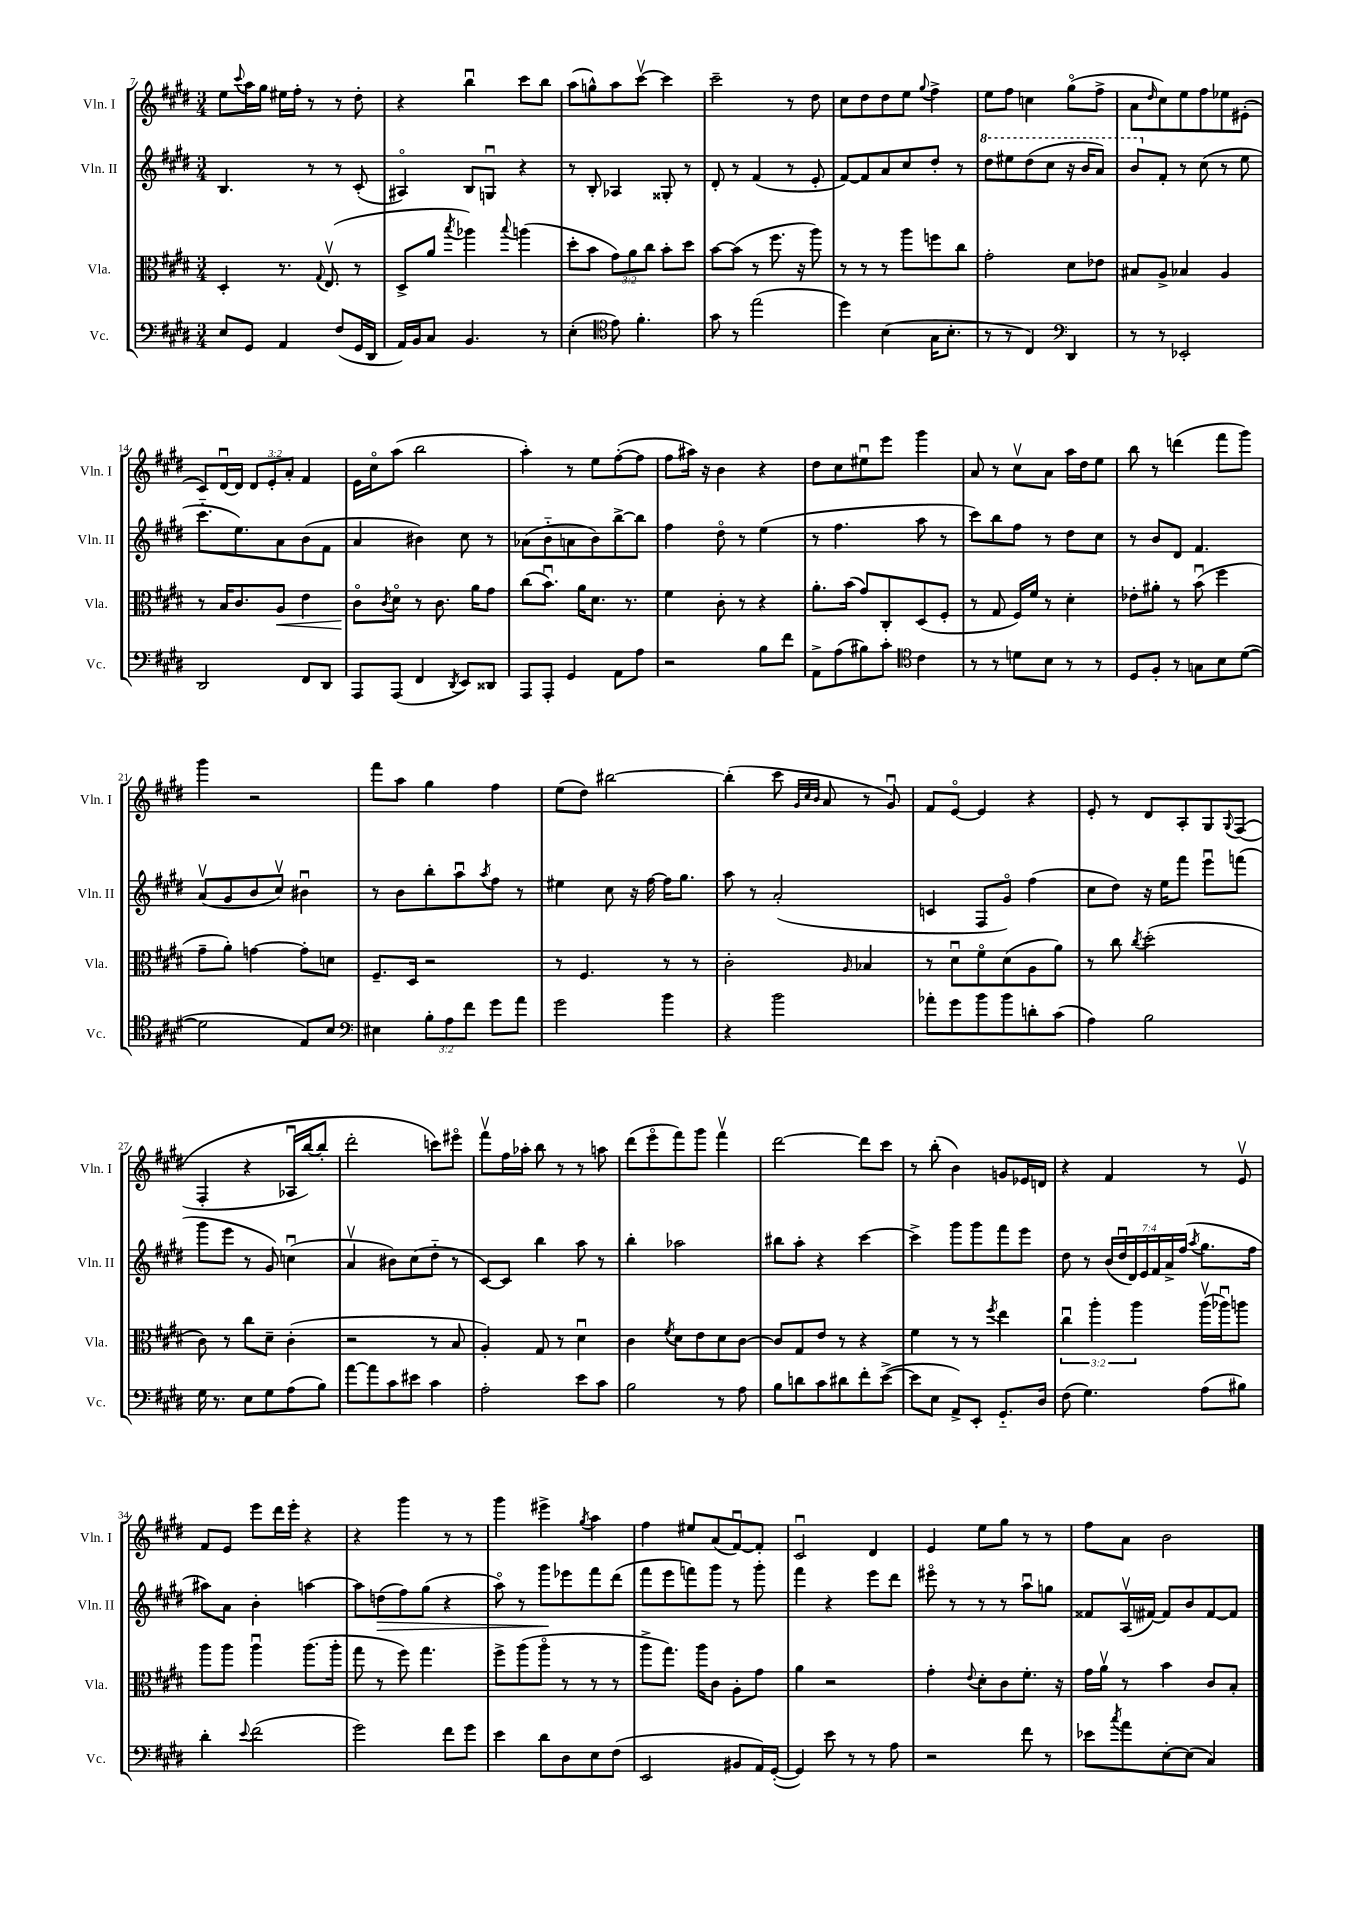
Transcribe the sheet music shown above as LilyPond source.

<<
\new StaffGroup <<
\new Staff = "s0" \with { instrumentName = "Vln. I" shortInstrumentName = "Vln. I" } {
    \clef treble \key e \major \numericTimeSignature \time 3/4 \override Staff.TupletNumber.text = #tuplet-number::calc-fraction-text
    e''8 \appoggiatura { cis'''8 } a''16 gis''16 eis''16 fis''16-. r8 r8 dis''8-. |
    r4 b''4\downbow cis'''8 b''8 |
    a''8( g''8-^) a''8 cis'''8~\upbow cis'''4 |
    cis'''2-- r8 dis''8 |
    cis''8 dis''8 dis''8 e''8 \appoggiatura { gis''8 } fis''4-> |
    e''8 fis''8 c''4 gis''8\flageolet( fis''8-> |
    a'8 \grace { dis''16 } cis''8) e''8 fis''8 ees''8 eis'8-.( |
    cis'8) dis'16~\downbow dis'16 \tuplet 3/2 { dis'8 e'8-. a'8-. } fis'4 |
    e'16 cis''16\flageolet a''8( b''2 |
    a''4-.) r8 e''8 fis''8~-.( fis''8 |
    fis''8 ais''16) r16 b'4 r4 |
    dis''8 cis''8 eis''8\downbow e'''8 gis'''4 |
    a'8 r8 cis''8\upbow a'8 a''16 dis''16 e''8 |
    b''8 r8 d'''4( fis'''8 gis'''8) |
    gis'''4 r2 |
    fis'''8 a''8 gis''4 fis''4 |
    e''8( dis''8) bis''2~ |
    bis''4-.( cis'''8 \grace { gis'32 cis''32 b'32 } a'8 r8 gis'8\downbow) |
    fis'8 e'8~\flageolet e'4 r4 |
    e'8-. r8 dis'8 a8-. gis8 \appoggiatura { gis8 } fis8(\( |
    fis4-. r4 aes16\downbow b''16~) b''8-. |
    dis'''2-. c'''8\) eis'''8\flageolet |
    fis'''8\upbow fis''16 aes''16-. b''8 r8 r8 a''8 |
    dis'''8( e'''8\flageolet fis'''8) gis'''8 fis'''4\upbow |
    dis'''2~ dis'''8 cis'''8 |
    r8 b''8-.( b'4) g'8 ees'16 d'16 |
    r4 fis'4 r8 e'8\upbow |
    fis'8 e'8 e'''8 dis'''16 e'''16-. r4 |
    r4 gis'''4 r8 r8 |
    gis'''4 eis'''4-> \acciaccatura { gis''8 } a''4 |
    fis''4 eis''8 a'8( fis'8~\downbow) fis'8-. |
    cis'2\downbow dis'4 |
    e'4 e''8 gis''8 r8 r8 |
    fis''8 a'8 b'2 \bar "|." |
}
\new Staff = "s1" \with { instrumentName = "Vln. II" shortInstrumentName = "Vln. II" } {
    \clef treble \key e \major \numericTimeSignature \time 3/4 \override Staff.TupletNumber.text = #tuplet-number::calc-fraction-text
    b4. r8 r8 cis'8-.( |
    ais4\flageolet) b8 g8\downbow r4 |
    r8 b8-. aes4 gisis8-. r8 |
    dis'8-. r8 fis'4( r8 e'8-. |
    fis'8~) fis'8 a'8 cis''8 dis''8-. r8 |
    \ottava #1 dis'''8 eis'''8 dis'''8( cis'''8 r16 b''16 a''8) |
    b''8 \ottava #0 fis'8-. r8 cis''8( r8 e''8 |
    cis'''8.-_ e''8.) a'8 b'8( fis'8 |
    a'4 bis'4) cis''8 r8 |
    aes'8( b'8-_ a'8 b'8) b''8~-> b''8 |
    fis''4 dis''8\flageolet r8 e''4( |
    r8 fis''4. a''8 r8 |
    cis'''8) b''8 fis''8 r8 dis''8 cis''8 |
    r8 b'8 dis'8 fis'4. |
    a'8\upbow( gis'8 b'8 cis''8\upbow) bis'4\downbow |
    r8 b'8 b''8-. a''8\downbow \acciaccatura { a''8 } fis''8 r8 |
    eis''4 cis''8 r16 fis''16~ fis''16 gis''8. |
    a''8 r8 a'2-.( |
    c'4 fis8 gis'8\flageolet) fis''4( |
    cis''8 dis''8) r16 e''16 fis'''8 e'''8\downbow f'''8( |
    gis'''8 e'''8 r8 gis'8) c''4\downbow( |
    a'4\upbow bis'8) cis''8( dis''8-_ r8 |
    cis'8~) cis'8 b''4 a''8 r8 |
    b''4-. aes''2 |
    bis''8 a''8-. r4 cis'''4~ |
    cis'''4-> gis'''8 gis'''8 fis'''8 e'''8 |
    dis''8 r8 \tuplet 7/4 { b'16( dis''16\downbow dis'16) e'16 fis'16 a'16-> fis''16( } \acciaccatura { a''8 } gis''8. fis''16 |
    ais''8) a'8 b'4-. a''4~ |
    a''8 d''8\>( fis''8) gis''8( r4 |
    a''8\flageolet) r8 gis'''8\! ees'''8 fis'''8 dis'''8( |
    fis'''8 e'''8 f'''8) gis'''8 r8 gis'''8-. |
    fis'''4 r4 e'''8 dis'''8 |
    eis'''8\flageolet r8 r8 r8 a''8\downbow g''8 |
    fisis'8 a16\upbow( fis'16~) fis'8 b'8 fis'8~ fis'8 \bar "|." |
}
\new Staff = "s2" \with { instrumentName = "Vla." shortInstrumentName = "Vla." } {
    \clef alto \key e \major \numericTimeSignature \time 3/4 \override Staff.TupletNumber.text = #tuplet-number::calc-fraction-text
    dis4-. r8. \appoggiatura { gis8 } e8.\upbow( r8 |
    dis8-> a'8 \acciaccatura { b''8 } aes''4) \appoggiatura { b''8 } a''4( |
    dis''8-. b'8 \tuplet 3/2 { gis'8) a'8 cis''8 } b'8-. dis''8 |
    b'8~ b'8( r8 fis''8. r16 a''8) |
    r8 r8 r8 a''8 f''8 cis''8 |
    gis'2-. dis'8 ees'8 |
    bis8 a8-> bes4 a4 |
    r8 b16 cis'8. a8\< e'4 |
    cis'8\flageolet\! \acciaccatura { cis'8 } dis'8\flageolet r8 cis'8. a'16 gis'8 |
    cis''8( b'8.\downbow) a'16 dis'8. r8. |
    fis'4 cis'8-. r8 r4 |
    a'8.-. b'16( gis'8) cis8-. dis8( fis8-. |
    r8 gis8 fis16) fis'16 r8 dis'4-. |
    ees'8-. ais'8-. r8 b'8\downbow( fis''4 |
    gis'8-- a'8-.) g'4~ g'8-. d'8 |
    fis8.-- dis16 r2 |
    r8 fis4. r8 r8 |
    cis'2-. \grace { a16 } bes4 |
    r8 dis'8\downbow fis'8\flageolet dis'8( a8 a'8) |
    r8 cis''8 \acciaccatura { cis''8 } dis''2-.( |
    cis'8) r8 cis''8 dis'8-- cis'4-.( |
    r2 r8 b8 |
    a4-.) gis8 r8 dis'4\downbow |
    cis'4 \acciaccatura { fis'8 } dis'8 e'8 dis'8 cis'8~ |
    cis'8 gis8 e'8 r8 r4 |
    fis'4 r8 r8 \acciaccatura { fis''8 } e''4 |
    \tuplet 3/2 { cis''4\downbow a''4-. a''4 } a''16\upbow( aes''16\downbow) a''8 |
    a''8 a''8 a''4\downbow a''8.( a''16-. |
    gis''8 r8 fis''8) gis''4. |
    fis''8-> a''8( a''8\flageolet r8 r8 r8 |
    a''8-> gis''8.) a''16 cis'8 a8-. gis'8 |
    a'4 r2 |
    gis'4-. \appoggiatura { e'8 } dis'8-. cis'8 fis'8.-. r16 |
    gis'16 a'16\upbow r8 b'4 cis'8 b8-. \bar "|." |
}
\new Staff = "s3" \with { instrumentName = "Vc." shortInstrumentName = "Vc." } {
    \clef bass \key e \major \numericTimeSignature \time 3/4 \override Staff.TupletNumber.text = #tuplet-number::calc-fraction-text
    e8 gis,8 a,4 fis8( gis,16 dis,16 |
    a,16) b,16 cis8 b,4. r8 |
    e4-.( \clef tenor e'8) fis'4.-. |
    gis'8 r8 e''2( |
    dis''4) b4( gis16 b8.-. |
    r8 r8 cis4) \clef bass dis,4 |
    r8 r8 ees,2-. |
    dis,2 fis,8 dis,8 |
    a,,8 a,,8( fis,4 \acciaccatura { dis,8 } e,8) disis,8 |
    a,,8 a,,8-. gis,4 a,8 a8 |
    r2 b8 fis'8 |
    a,8-> a8( bis8) cis'8-. \clef tenor cis'4 |
    r8 r8 d'8 b8 r8 r8 |
    dis8 fis8-. r8 g8 b8 dis'8~( |
    dis'2 e8) b8 |
    \clef bass eis4 \tuplet 3/2 { b8-. a8 fis'8 } gis'8 a'8 |
    gis'2 b'4 |
    r4 b'2 |
    aes'8-. gis'8 b'8 b'8 d'8-. cis'8( |
    a4) b2 |
    gis16 r8. e8 gis8 a8( b8) |
    a'8~ a'8 cis'8 eis'8 cis'4 |
    a2-. e'8 cis'8 |
    b2 r8 a8 |
    b8 d'8 cis'8 dis'8 fis'8-. e'8~->( |
    e'8 e8 a,8->) e,8-. gis,8.-_ dis16 |
    fis8( gis4.) a8( bis8) |
    dis'4-. \appoggiatura { e'8 } fis'2( |
    gis'2) fis'8 gis'8 |
    e'4 dis'8 dis8 e8 fis8( |
    e,2 bis,8 a,16) gis,16~-.( |
    gis,4) e'8 r8 r8 a8 |
    r2 fis'8 r8 |
    ees'8 \acciaccatura { cis''8 } a'8 e8~-. e8( cis4) \bar "|." |
}
>>
>>
\layout { \context { \Score currentBarNumber = #7 } }
